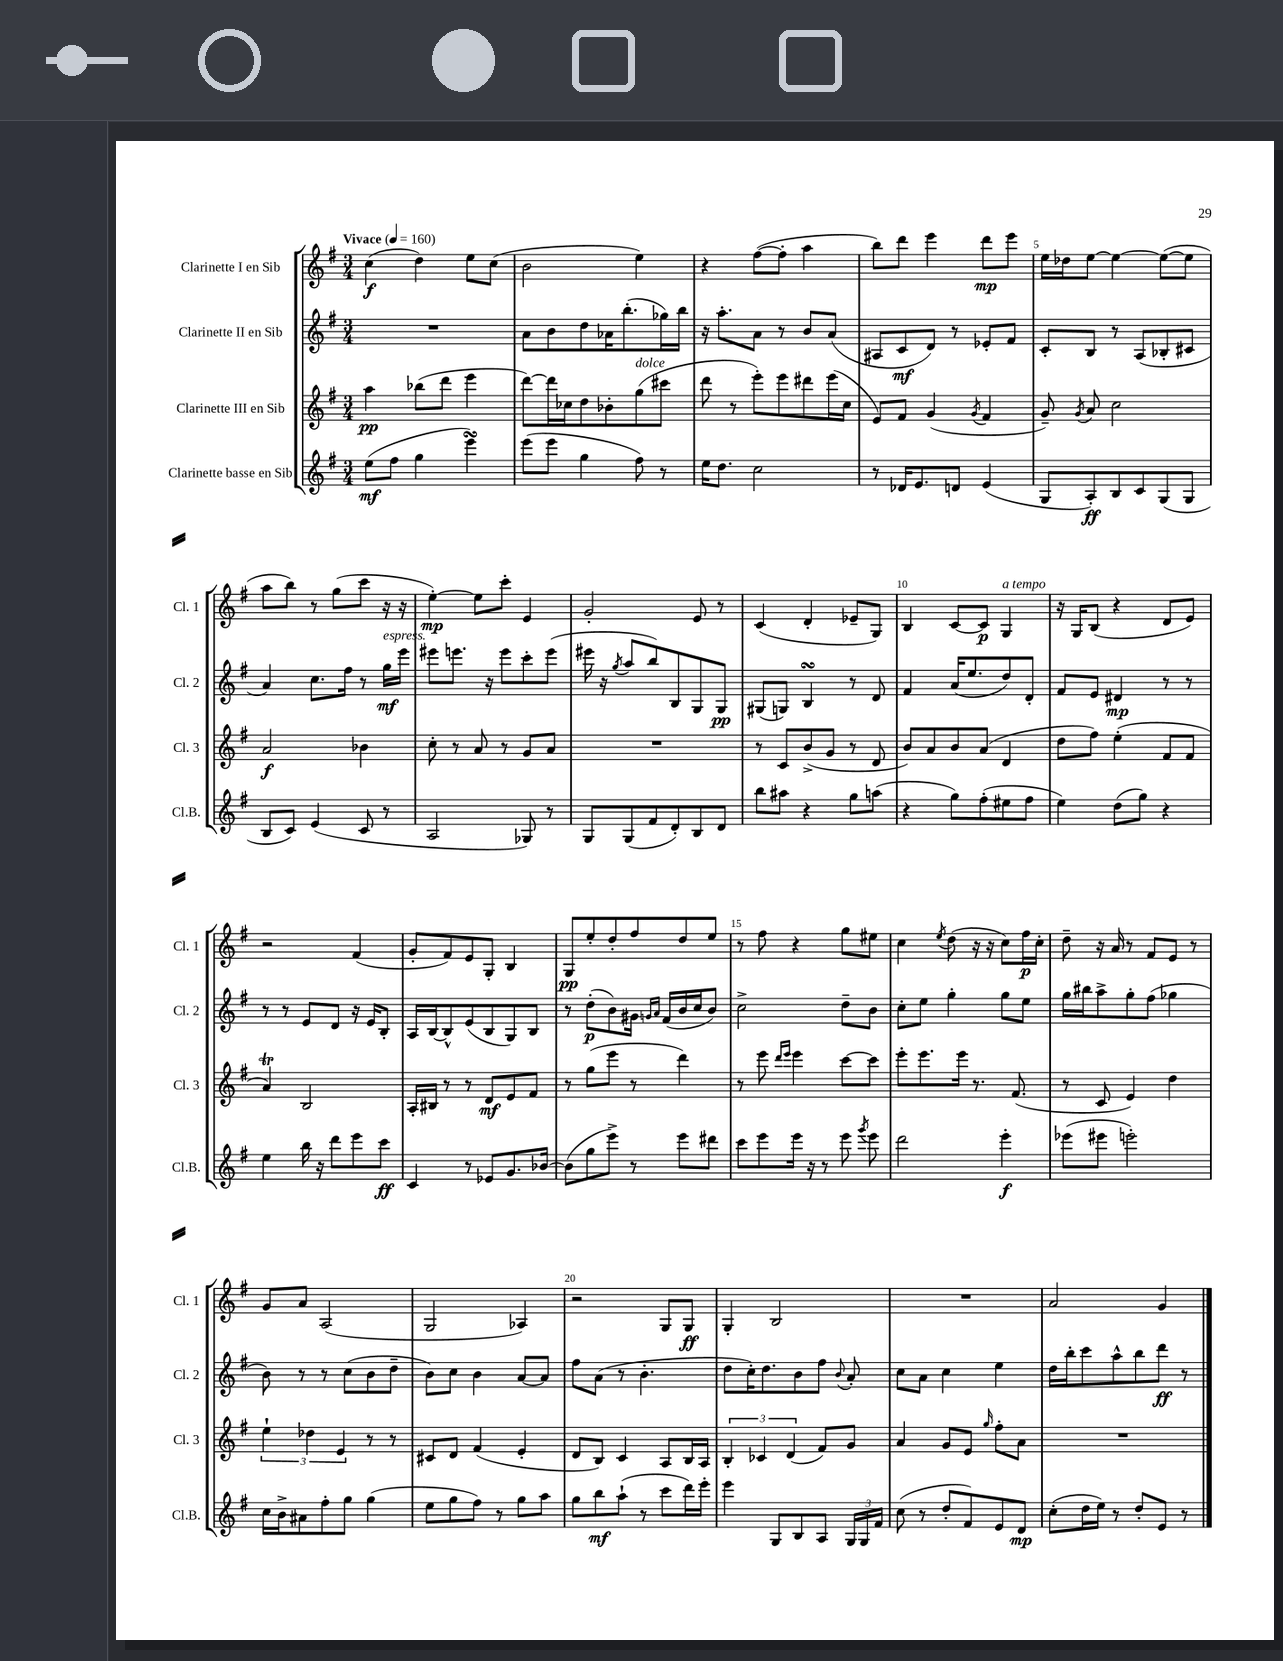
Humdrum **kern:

**kern	**dynam	**kern	**dynam	**kern	**dynam	**kern	**dynam
*part4	*part4	*part3	*part3	*part2	*part2	*part1	*part1
*staff4	*staff4	*staff3	*staff3	*staff2	*staff2	*staff1	*staff1
*I"Clarinette basse en Sib	*	*I"Clarinette III en Sib	*	*I"Clarinette II en Sib	*	*I"Clarinette I en Sib	*
*I'Cl.B.	*	*I'Cl. 3	*	*I'Cl. 2	*	*I'Cl. 1	*
*clefG2	*	*clefG2	*	*clefG2	*	*clefG2	*
*k[f#]	*	*k[f#]	*	*k[f#]	*	*k[f#]	*
*M3/4	*	*M3/4	*	*M3/4	*	*M3/4	*
*MM160	*	*MM160	*	*MM160	*	*MM160	*
=1	=1	=1	=1	=1	=1	=1	=1
!	!	!	!	!	!	!LO:TX:a:B:t=Vivace	!
(8ee\L	mf	4aa\	pp	2.r	.	(4cc\	f
8ff#\J	.	.	.	.	.	.	.
4gg\	.	(8bb-X\L	.	.	.	4dd\)	.
.	.	8ddd\J	.	.	.	.	.
4eeesSSS\)	.	4eee\	.	.	.	8ee\L	.
.	.	.	.	.	.	(8cc\J	.
=2	=2	=2	=2	=2	=2	=2	=2
(8eee\L	.	[8ddd\L)	.	8a\L	.	2b\	.
8eee\J	.	16ddd\L]	.	8b\	.	.	.
.	.	16cc-X\J	.	.	.	.	.
4gg\	.	8dd\	.	8dd\	.	.	.
.	.	8b-X'\	.	16a-X\K	.	.	.
.	.	.	.	(8.bb'\	.	.	.
!	!	!LO:TX:a:i:t=dolce	!	!	!	!	!
8ff#\)	.	(8gg\	.	.	.	4ee\)	.
8r	.	8ccc#X\J	.	16gg-X\L)	.	.	.
.	.	.	.	16bb\JJ	.	.	.
=3	=3	=3	=3	=3	=3	=3	=3
16ee\KL	.	8ddd\	.	16r	.	4r	.
8.dd\J	.	.	.	8.aa'\L	.	.	.
.	.	8r	.	.	.	.	.
2cc\	.	8eee'\L)	.	8a\J	.	([8ff#\L	.
.	.	8eee\	.	8r	.	8ff#'\J]	.
.	.	8ddd#X\	.	8b/L	.	4aa\	.
.	.	(16eee\L	.	(8a/J	.	.	.
.	.	16cc\JJ	.	.	.	.	.
=4	=4	=4	=4	=4	=4	=4	=4
8r	.	8e/L)	.	8A#X/L	.	8bb\L)	.
16d-X/KL	.	8f#/J	.	8c/	mf	8ddd\J	.
8.e/	.	.	.	.	.	.	.
.	.	(4g/	.	8d/J)	.	4eee\	.
8dn/J	.	.	.	8r	.	.	.
.	.	8qg/	.	.	.	.	.
(4e/	.	4f#/	.	8e-X'/L	.	8ddd\L	mp
.	.	.	.	8f#/J	.	8eee\J	.
=5	=5	=5	=5	=5	=5	=5	=5
8G/L	.	8g~/)	.	8c'/L	.	16ee\LL	.
.	.	.	.	.	.	16dd-X\J	.
.	.	8qg/	.	.	.	.	.
8A'/)	ff	8a/	.	8B/J	.	[8ee\J	.
8B/	.	2cc\	.	8r	.	4ee\_	.
8c/	.	.	.	(8A/L	.	.	.
(8G/	.	.	.	8B-X'/	.	(8ee\L_	.
8G/J	.	.	.	8c#X/J	.	8ee\J]	.
!!LO:LB:g=z
=6	=6	=6	=6	=6	=6	=6	=6
8B/L	.	2a/	f	4a/)	.	8aa\L	.
8c/J)	.	.	.	.	.	8bb\J)	.
(4e/	.	.	.	8.cc\L	.	8r	.
.	.	.	.	.	.	(8gg\L	.
.	.	.	.	16ff#\Jk	.	.	.
8c/	.	4b-X\	.	8r	.	8ccc\J	.
!	!	!	!	!LO:TX:a:i:t=espress.	!	!	!
8r	.	.	.	16gg\LL	mf	16r	.
.	.	.	.	16eee\JJ	.	16r	.
=7	=7	=7	=7	=7	=7	=7	=7
2A/	.	8cc'\	.	8eee#X\L	.	[4ee'\)	mp
.	.	8r	.	8.eeen\J	.	.	.
.	.	8a/	.	.	.	8ee\L]	.
.	.	.	.	16r	.	.	.
.	.	8r	.	8eee\L	.	8ccc'\J	.
8G-X/)	.	8g/L	.	8ccc'\	.	4e/	.
8r	.	8a/J	.	(8eee\J	.	.	.
=8	=8	=8	=8	=8	=8	=8	=8
8G/L	.	2.r	.	16eee#X\	.	2g'/	.
.	.	.	.	16r	.	.	.
.	.	.	.	8qgg/	.	.	.
(8G/	.	.	.	8aa/L	.	.	.
8f#/	.	.	.	8bb/)	.	.	.
8d'/)	.	.	.	8B/	.	.	.
8B/	.	.	.	8G/	.	8e/	.
8d/J	.	.	.	8G/J	pp	8r	.
=9	=9	=9	=9	=9	=9	=9	=9
8bb\L	.	8r	.	(8G#X/L	.	(4c/	.
8aa#X\J	.	8c/L	.	8Gn/J)	.	.	.
4r	.	(8b^/	.	4BsSsS/	.	4d'/	.
.	.	8g/J	.	.	.	.	.
8gg\L	.	8r	.	8r	.	8e-X~/L	.
(8aan\J	.	8d/	.	8d/	.	8G/J)	.
=10	=10	=10	=10	=10	=10	=10	=10
4r	.	8b/L)	.	4f#/	.	4B/	.
.	.	8a/	.	.	.	.	.
8gg\L)	.	8b/	.	(16a/KL	.	[8c/L	.
.	.	.	.	8.ee/	.	.	.
(8ff#'\	.	(8a/J	.	.	.	8c/J]	p
!	!	!	!	!	!	!LO:TX:a:i:t=a tempo	!
8ee#X\	.	4d/	.	8dd/)	.	4G/	.
8ff#\J	.	.	.	8d'/J	.	.	.
=11	=11	=11	=11	=11	=11	=11	=11
4ee\)	.	8dd\L	.	8f#/L	.	16r	.
.	.	.	.	.	.	16G/KL	.
.	.	8ff#\J)	.	8e/J	.	(8B/J	.
(8dd\L	.	(4ee'\	.	4d#X/	mp	4r	.
8gg\J)	.	.	.	.	.	.	.
4r	.	8f#/L	.	8r	.	8d/L	.
.	.	8f#/J	.	8r	.	8e/J)	.
!!LO:LB:g=z
=12	=12	=12	=12	=12	=12	=12	=12
4ee\	.	4aT/)	.	8r	.	2r	.
.	.	.	.	8r	.	.	.
16bb\	.	2B/	.	8e/L	.	.	.
16r	.	.	.	.	.	.	.
8ddd\L	.	.	.	8d/J	.	.	.
8eee\	.	.	.	16r	.	(4f#/	.
.	.	.	.	16e/KL	.	.	.
8ccc\J	ff	.	.	8B'/J	.	.	.
=13	=13	=13	=13	=13	=13	=13	=13
4c/	.	16A'/LL	.	16A/LL	.	8g'/L	.
.	.	16B#X/JJ	.	[16B/J	.	.	.
.	.	8r	.	8B^^/]	.	8f#/)	.
8r	.	8r	.	(8e/	.	8e/	.
8e-X/L	.	8d/L	mf	8B/	.	8G'/J	.
8.g/	.	8e/	.	8G/)	.	4B/	.
.	.	8f#/J	.	8B/J	.	.	.
[16b-X/Jk	.	.	.	.	.	.	.
=14	=14	=14	=14	=14	=14	=14	=14
(8b-\L]	.	8r	.	8r	.	8G/L	pp
8gg\	.	(8gg\L	.	(8dd'\L	p	8ee'/	.
8eee^\J)	.	8eee\J	.	8b\)	.	8dd'/	.
8r	.	8r	.	16g#X\Jk	.	8ff#/	.
.	.	.	.	16qqgn/LL	.	.	.
.	.	.	.	16qqa/JJ	.	.	.
.	.	.	.	(16f#/LL	.	.	.
8eee\L	.	4ddd\)	.	16b/	.	8dd/	.
.	.	.	.	16cc/J	.	.	.
8ddd#X\J	.	.	.	8b/J)	.	8ee/J	.
=15	=15	=15	=15	=15	=15	=15	=15
8ccc\L	.	8r	.	2cc^\	.	8r	.
8eee\	.	8eee\	.	.	.	8ff#\	.
.	.	16qqddd/LL	.	.	.	.	.
.	.	16qqeee/JJ	.	.	.	.	.
16eee\Jk	.	4eee\	.	.	.	4r	.
16r	.	.	.	.	.	.	.
8r	.	.	.	.	.	.	.
8eee\	.	[8ccc\L	.	8dd~\L	.	8gg\L	.
8qggg/	.	.	.	.	.	.	.
8eee\	.	8ccc\J]	.	8b\J	.	8ee#X\J	.
=16	=16	=16	=16	=16	=16	=16	=16
2ddd\	.	8eee'\L	.	8cc'\L	.	4cc\	.
.	.	8.eee\	.	8ee\J	.	.	.
.	.	.	.	.	.	8qee/	.
.	.	.	.	4gg'\	.	(8dd\	.
.	.	16eee\Jk	.	.	.	.	.
.	.	8.r	.	.	.	16r	.
.	.	.	.	.	.	16r	.
4eee'\	f	.	.	8gg\L	.	8cc\L)	.
.	.	(8.f#/	.	.	.	.	.
.	.	.	.	8ee\J	.	16ff#\L	p
.	.	.	.	.	.	16cc'\JJ	.
=17	=17	=17	=17	=17	=17	=17	=17
(8eee-X\L	.	8r	.	16gg\LL	.	8dd~\	.
.	.	.	.	16bb#X\J	.	.	.
8eee#X\J	.	8c/	.	8aa^\	.	16r	.
.	.	.	.	.	.	16a/	.
2eeen'\)	.	4e/)	.	8gg'\	.	8r	.
.	.	.	.	(8ff#\J	.	8f#/L	.
.	.	4dd\	.	4gg-X\	.	8e/J	.
.	.	.	.	.	.	8r	.
!!LO:LB:g=z
=18	=18	=18	=18	=18	=18	=18	=18
16cc\LL	.	6ee`\	.	8b\)	.	8g/L	.
16b^\J	.	.	.	.	.	.	.
8a#X\	.	.	.	8r	.	8a/J	.
.	.	6dd-X\	.	.	.	.	.
8ff#'\	.	.	.	8r	.	(2A/	.
.	.	6e/	.	.	.	.	.
8gg\J	.	.	.	(8cc\L	.	.	.
(4gg\	.	8r	.	8b\	.	.	.
.	.	8r	.	8dd~\J	.	.	.
=19	=19	=19	=19	=19	=19	=19	=19
8ee\L	.	8c#X/L	.	8b\L)	.	2G/	.
8gg\	.	8d/J	.	8cc\J	.	.	.
8ff#\J)	.	(4f#/	.	4b\	.	.	.
8r	.	.	.	.	.	.	.
8gg\L	.	4e'/	.	[8a/L	.	4A-X/)	.
8aa\J	.	.	.	8a/J]	.	.	.
=20	=20	=20	=20	=20	=20	=20	=20
8gg\L	.	8d/L	.	8ff#\L	.	2r	.
8bb\	mf	8B/J)	.	(8a\J	.	.	.
(8aa`\J	.	4c/	.	8r	.	.	.
8r	.	.	.	4.b'\	.	.	.
8ccc\L	.	8A/L	.	.	.	8G/L	.
16ddd\L)	.	16B/L	.	.	.	8G/J	ff
16eee'\JJ	.	16A/JJ	.	.	.	.	.
=21	=21	=21	=21	=21	=21	=21	=21
4eee\	.	6B'/	.	8dd\L	.	4G'/	.
.	.	.	.	16cc'\K)	.	.	.
.	.	6c-X/	.	.	.	.	.
.	.	.	.	8.dd\	.	.	.
8G/L	.	.	.	.	.	2B/	.
.	.	(6d/	.	.	.	.	.
8B/	.	.	.	8b\	.	.	.
8A/J	.	8f#/L)	.	8ff#\J	.	.	.
.	.	.	.	8qqb/	.	.	.
24G/LL	.	8g/J	.	8a'/	.	.	.
24G/	.	.	.	.	.	.	.
24f#/JJ	.	.	.	.	.	.	.
=22	=22	=22	=22	=22	=22	=22	=22
(8cc\	.	4a/	.	8cc\L	.	2.r	.
8r	.	.	.	8a\J	.	.	.
8dd'/L	.	8g/L	.	4cc\	.	.	.
8f#/)	.	8e/J	.	.	.	.	.
.	.	16qqgg/	.	.	.	.	.
8e/	.	8ff#'\L	.	4ee\	.	.	.
8d/J	mp	8a\J	.	.	.	.	.
=23	=23	=23	=23	=23	=23	=23	=23
(8cc'\L	.	2.r	.	16dd\LL	.	2a/	.
.	.	.	.	16bb'\J	.	.	.
16dd\L	.	.	.	8ccc\	.	.	.
16ee\JJ)	.	.	.	.	.	.	.
8r	.	.	.	8aa^^\	.	.	.
8dd'/L	.	.	.	8bb\	.	.	.
8e/J	.	.	.	8ddd\J	ff	4g/	.
8r	.	.	.	8r	.	.	.
==	==	==	==	==	==	==	==
*-	*-	*-	*-	*-	*-	*-	*-
